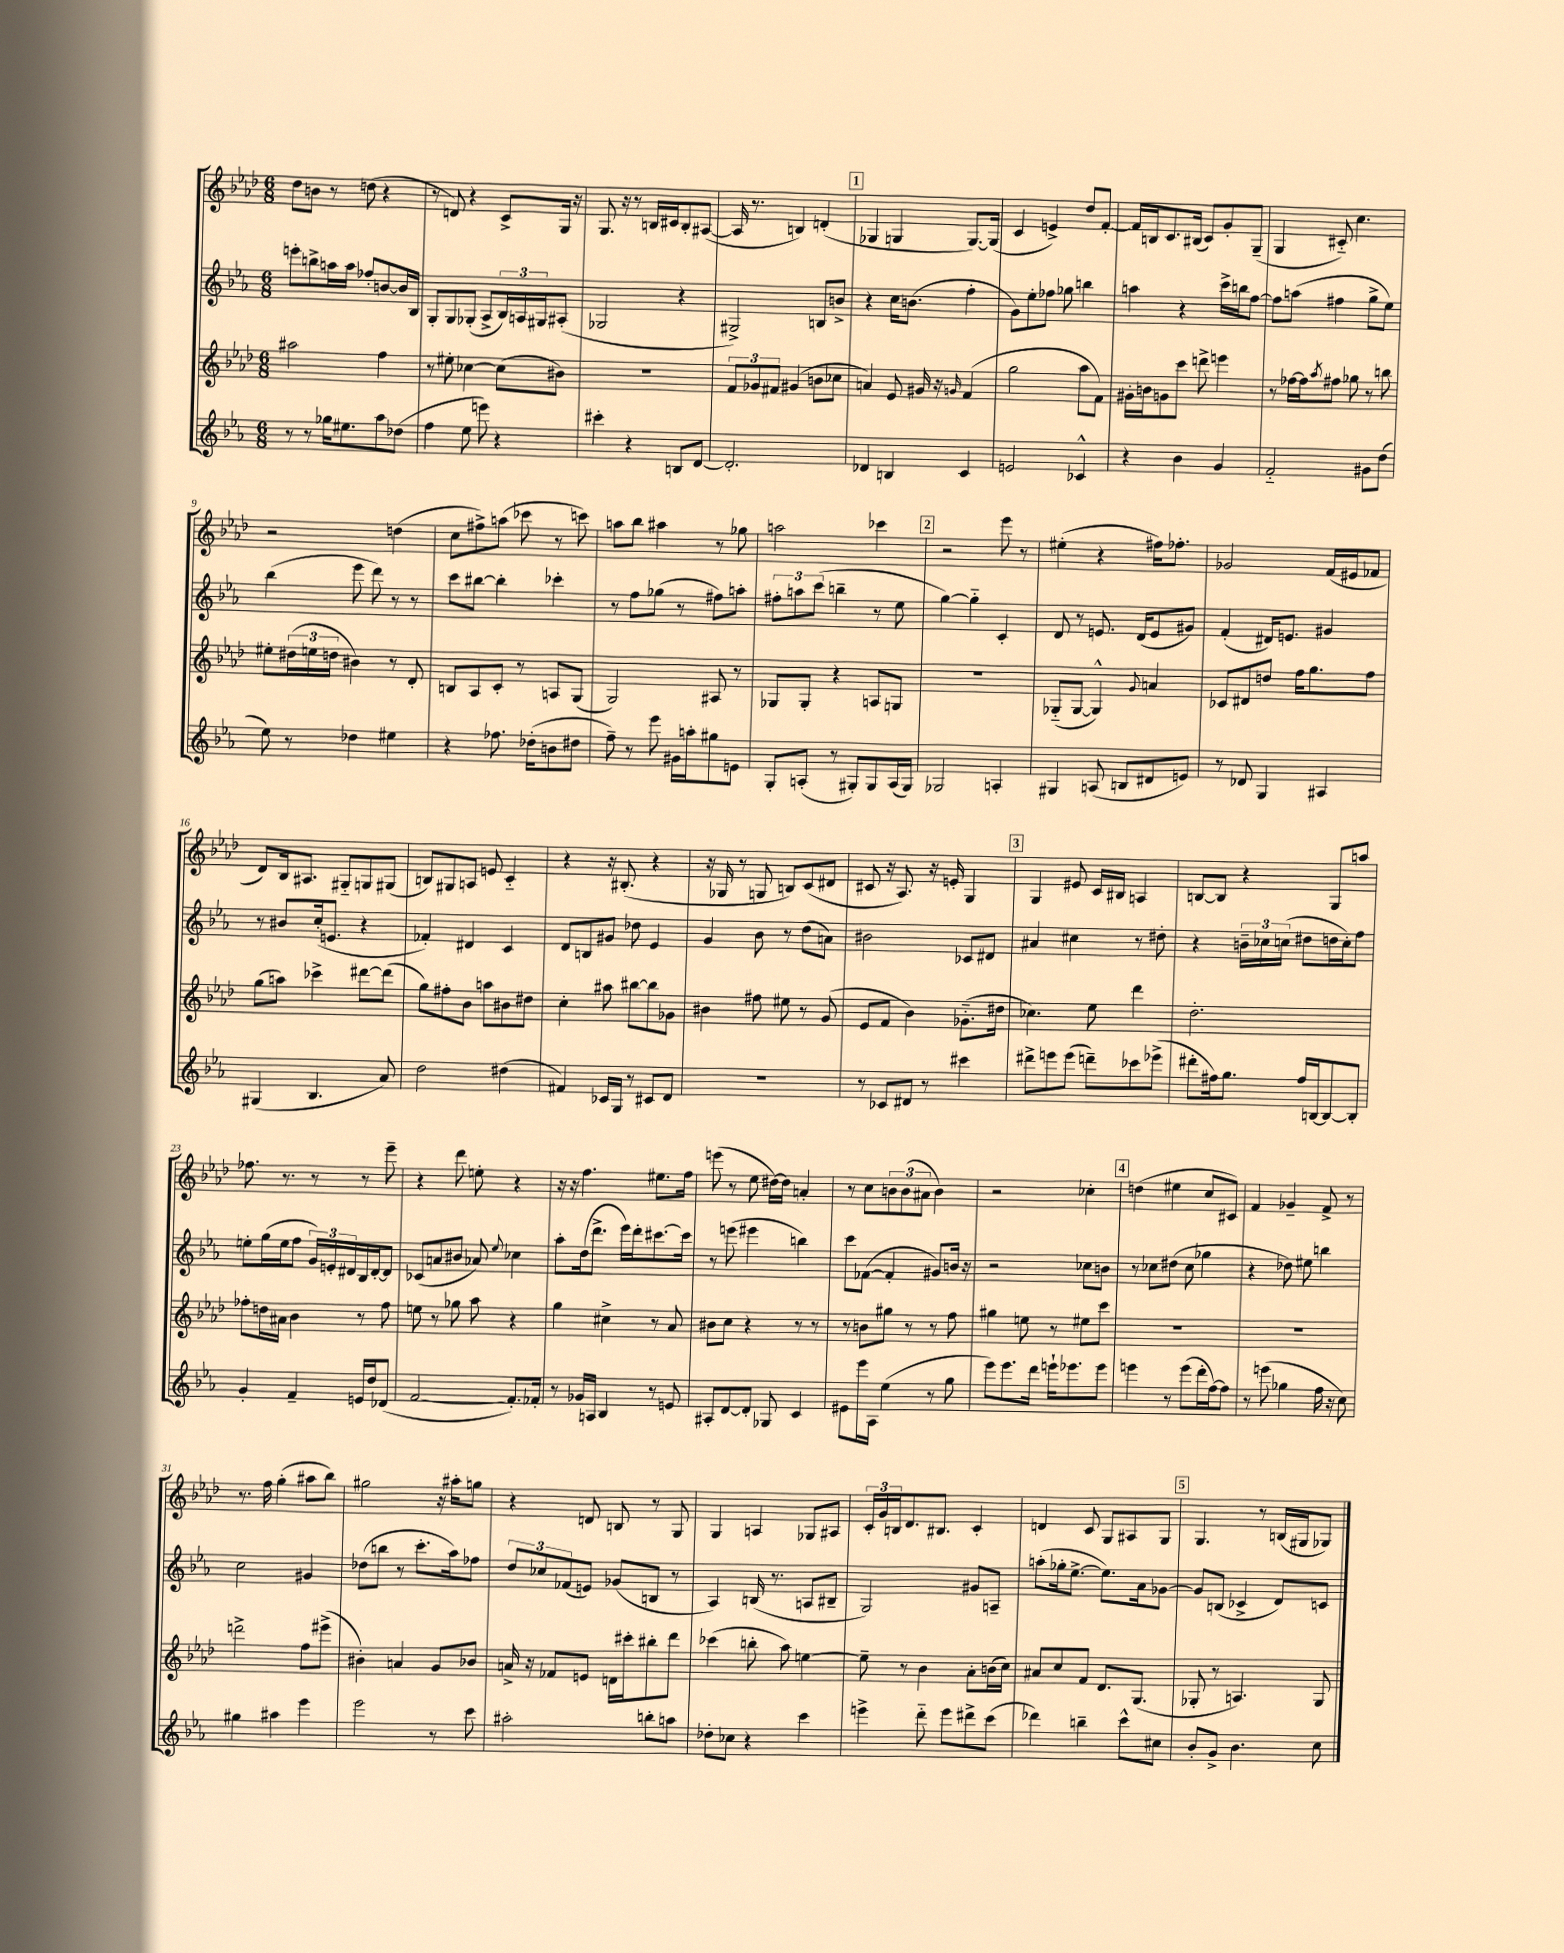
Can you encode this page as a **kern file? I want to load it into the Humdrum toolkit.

**kern	**kern	**kern	**kern
*part4	*part3	*part2	*part1
*staff4	*staff3	*staff2	*staff1
*clefG2	*clefG2	*clefG2	*clefG2
*k[b-e-a-]	*k[b-e-a-d-]	*k[b-e-a-]	*k[b-e-a-d-]
*M6/8	*M6/8	*M6/8	*M6/8
=1	=1	=1	=1
8r	2aa#X\	8eeen'\L	8dd-\L
8r	.	8bbn^\	8bn\J
16gg-X\KL	.	16aan\L	8r
8.ee#X\	.	16aa\JJ	.
.	.	8ff-X'/L	(8ddn\
8aa-\	4ff\	[8bn/	4r
(8dd-X\J	.	16b/L]	.
.	.	16B-/JJ	.
=2	=2	=2	=2
4ff\	8r	8G'/L	8r
.	8ee#X'\	8G/	8dn/)
8ee-\	[4cc-X\	(8G-X'/J	4r
8eeen\)	.	8A-^/L	.
4r	(8cc-\L]	24B-/L)	8c^/L
.	.	24An/	.
.	.	24G#X/J	.
.	8b#X\J)	(8A#X'/J	16G/Jk
.	.	.	16r
=3	=3	=3	=3
4ccc#X'\	2.r	2G-X/	8.G/
.	.	.	16r
4r	.	.	8r
.	.	.	16Bn/LL
.	.	.	16c#X/J
8Bn/L	.	4r	8B'/
[8d/J	.	.	([8A#X/J
=4	=4	=4	=4
2.d'/]	12f/L	2G#X^/)	16A#/]
.	.	.	8.r
.	12g-X/	.	.
.	12f#X/J	.	.
.	(4g#X/	.	4Bn/)
.	8bn\L	8Bn/L	(4dn'/
.	8cc-X\J	8bn^/J	.
!!LO:REH:place=s1:t=1
=5	=5	=5	=5
4d-X/	4an/)	4r	4G-X/
4Bn/	8e-/	16cc\KL	4Gn/
.	.	(8.bn\J	.
.	16g#X/	.	.
.	16r	.	.
.	16qqgn/	.	.
4c/	(4f/	4ff'\	[8.G/L)
.	.	.	(16G/Jk]
=6	=6	=6	=6
2en/	2gg\	8g\L)	4c/
.	.	8ee-'\	.
.	.	8ff-X\J	4en^/)
.	.	8gg-X\	.
4c-X^^/	8aa-\L	4bbn\	8dd-/L
.	8f\J)	.	[8f'/J
=7	=7	=7	=7
4r	16g#X'\LL	4aan\	16f/LL]
.	16bn\J	.	16Bn/J
.	8gn\	.	8.c/
4b-\	8ccc\J	4r	.
.	.	.	(16B#X/Jk
.	8dddn^\	.	8c/L)
4g/	4eeen\	16ccc^\LL	8g'/
.	.	16bbn\J	.
.	.	[8ff\J	(8G~/J
=8	=8	=8	=8
2f/	8r	8ff\L]	4G/
.	[16ff-X\LL	(8aan\J	.
.	16ff-\J]	.	.
.	8qaa-/	.	.
.	8ff#X\J	4ff#X\	8c#X/)
.	8gg-X\	.	4.cc\
8g#X\L	8r	8gg^\L	.
(8dd\J	8bbn\	8ee-\J)	.
!!LO:LB:g=z
=9	=9	=9	=9
8ee-\)	8ee#X'\L	(4bb-\	2r
8r	(24dd#X\L	.	.
.	24een\	.	.
.	24ddn\JJ	.	.
4dd-X\	4b#X\)	8eee-\	.
.	.	8ddd\)	.
4ee#X\	8r	8r	(4ddn\
.	8d-'/	8r	.
=10	=10	=10	=10
4r	8Bn/L	8ccc\L	8cc\L
.	8A-/	[8bb#X\J	8ff#X^\)
8.ff-X\	8c'/J	4bb#'\]	(8aan\J
.	8r	.	8ccc-X\
(16dd-X'\KL	.	.	.
8bn\	8An/L	4ccc-X'\	8r
8dd#X\J	(8G/J	.	8cccn\)
=11	=11	=11	=11
8ff~\)	2G/)	8r	8aan\L
8r	.	8ff\L	8bb-\J
8eee-\	.	(8gg-X\J	4aa#X\
16g#X\LL	.	8r	.
16aan'\J	.	.	.
8gg#X\	8A#X/	8ff#X\L)	8r
8en\J	8r	8aan'\J	8gg-X\
=12	=12	=12	=12
8G'/L	8G-X/L	12ff#X'\L	2aan\
.	.	12aan\	.
(8An'/J	8G-'/J	.	.
.	.	(12ccc\J	.
8r	4r	4bbn~\	.
8G#X'/L)	.	.	.
8G#/	8An/L	8r	4ccc-X\
(16A/L	8Gn/J	8ee-\	.
16G#/JJ)	.	.	.
!!LO:REH:place=s1:t=2
=13	=13	=13	=13
2G-X/	2.r	[4gg\)	2r
.	.	4gg\]	.
4An'/	.	4c'/	8eee-\
.	.	.	8r
=14	=14	=14	=14
4G#X/	(8G-X/L	8d/	(4ee#X'\
.	[8G-/J	8r	.
(8An/	4G-^^/])	8.en/	4r
8Bn/L	.	.	.
.	.	(16d/KL	.
.	8qqg/	.	.
8d#X/	4an/	8e/	16ff#X\KL)
.	.	.	8.ff-X'\J
8en/J)	.	8g#X/J)	.
=15	=15	=15	=15
8r	8c-X/L	(4f'/	2g-X/
8d-X/	8d#X/	.	.
4G/	8ddn/J	16d#X/KL)	.
.	.	8.en/J	.
.	16ff\KL	.	.
.	8.gg\	.	.
4A#X/	.	4g#X/	(16f/LL
.	.	.	16e#X/J
.	8ff\J	.	8f-X/J
!!LO:LB:g=z
=16	=16	=16	=16
(4G#X/	(8gg\L	8r	8d-/L)
.	8aan\J)	8b#X/L	16B-/k
.	.	.	8.A#X/J
4.B-/	4ccc-X^\	(16cc'/k	.
.	.	8.en/J	.
.	.	.	8G#X/L
.	[8ddd#X\L	4r	8Gn/
8a-/)	(8ddd#\J]	.	(8G#X/J
=17	=17	=17	=17
2dd\	8gg\L)	4f-X'/)	8Bn/L)
.	8ff#X'\	.	8G#X/
.	8b-\J	4d#X/	8An/J
.	8aan\L	.	8en/
(4dd#X\	8b#X\	4c/	4c/
.	8dd#X\J	.	.
=18	=18	=18	=18
4f#X/)	4cc'\	8d/L	4r
.	.	8Bn/	.
16c-X/LL	8aa#X\	8g#X/J	16r
16G/JJ	.	.	(8.B#X'/
8r	[8bb#X\L	8dd-X\	.
8c#X/L	8bb#\]	4e-/	4r
8d/J	8g-X\J	.	.
=19	=19	=19	=19
2.r	4b#X\	4g/	16r
.	.	.	16G-X/
.	.	.	8r
.	8ff#X\	8b-\	8Gn/
.	8ee#X\	8r	8Bn/L)
.	8r	(8dd\L	(8c/
.	(8g/	8an\J)	8d#X/J
=20	=20	=20	=20
8r	8e-/L	2b#X\	8c#X/
8c-X/L	8f/J	.	16r
.	.	.	8.A-/)
8d#X/J	4b-\)	.	.
8r	.	.	16r
.	.	.	16en'/
4ccc#X\	(8.g-X\L	8c-X/L	4G/
.	.	8d#X/J	.
.	16dd#X\Jk	.	.
!!LO:REH:place=s1:t=3
=21	=21	=21	=21
8ddd#X^\L	4.cc-X\)	4a#X/	4G/
8eeen\	.	.	.
(8eee\J	.	4cc#X\	8e#X/
8dddn~\L)	8ee-\	.	16c/LL
.	.	.	16B#X/JJ
8ccc-X\	4ddd-\	8r	4An/
(8eee-X^\J	.	8dd#X'\	.
=22	=22	=22	=22
8ddd#X'\L	2.dd-'\	4r	[8Bn/L
16ff#X\k)	.	.	8B/J]
8.gg\J	.	.	.
.	.	24bn~\LL	4r
.	.	24cc-X\	.
.	.	(24ccn\JJ	.
16ff#/LL	.	8dd#X\L	.
[16Bn/J	.	.	.
8B/_	.	16ddn\L	8G/L
.	.	16cc'\J)	.
8B'/J]	.	8ff\J	8aan/J
!!LO:LB:g=z
=23	=23	=23	=23
4g'/	8ff-X'\L	8een'\L	8.ff-X\
.	16ddn\L	(16gg\L	.
.	16a#X\JJ	16ee\J	8.r
4f~/	4b-\	8ff\J	.
.	.	24g/LL)	8r
.	.	24en'/	.
.	.	24d#X/	.
16en/LL	8r	16B-/	8r
16dd/J	.	[16d#'/J	.
(8d-X/J	8ff-\	8d#/J]	8eee-~\
=24	=24	=24	=24
[2f/	8een\	(8c-X/L	4r
.	8r	8an/	.
.	8gg-X\	8b#X/J	8ddd-\
.	8aa-\	8a-X/)	8een'\
.	.	8qqee-/	.
8.f'/L])	4r	4cc-X\	4r
16f-X'/Jk	.	.	.
=25	=25	=25	=25
8r	4gg\	8aa-'\L	16r
.	.	.	16r
16g-X/LL	.	(16dd\k	4.ff\
16An/JJ	.	8.ddd^\J	.
4B-/	4cc#X^\	.	.
.	.	16eee-\LL)	.
.	.	16ddd'\J	.
8r	8r	[8.ccc#X\	8.ee#X\L
8en/	8a-/	.	.
.	.	16ccc#\Jk]	16ff\Jk
=26	=26	=26	=26
8A#X'/L	8b#X\L	8r	(8eeen\
[8d/	8cc\J	(8eeen\	8r
8d'/J]	4r	4eee#X\	8ee-\
8G-X/	.	.	[16dd#X\LL)
.	.	.	16dd#\JJ]
4c/	8r	4bbn\)	4an'/
.	8r	.	.
=27	=27	=27	=27
8e#X\L	8r	8ccc\L	8r
16eee-\L	8bn\L	([8f-X\J	8cc\L
16A-\JJ	.	.	.
(4ee-\	8gg#X\J	4f-'/]	12bn\
.	.	.	(12b\
.	8r	.	.
.	.	.	12a#X\J
8r	8r	8g#X/L)	4b\)
8gg\	8ff\	16bn/Jk	.
.	.	16r	.
=28	=28	=28	=28
8eee-\L)	4gg#X\	2r	2r
8.eee-\	.	.	.
.	8een\	.	.
16ddd\Jk	.	.	.
16eeen`\KL	8r	.	.
8.eee-X\	.	.	.
.	8ee#X\L	8cc-X\L	4cc-X'\
8eee-\J	8ccc\J	8bn\J	.
!!LO:REH:place=s1:t=4
=29	=29	=29	=29
4eeen\	2.r	8r	(4ddn\
.	.	8cc-X\L	.
8r	.	(8dd#X\J	4ee#X\
(8eee\L	.	8cc-\	.
16ddd'\L	.	4gg-X\	8cc/L
[16ff\J)	.	.	.
8ff\J]	.	.	8c#X/J)
=30	=30	=30	=30
8r	2.r	4r	4f/
(8eeen\	.	.	.
4gg-X\	.	8dd-X\)	4g-X~/
.	.	8ee#X\	.
16ff\	.	4bbn\	8f^/
16r	.	.	.
8cc\)	.	.	8r
!!LO:LB:g=z
=31	=31	=31	=31
4gg#X\	2dddn^\	2cc\	8.r
.	.	.	16ff\
4aa#X\	.	.	(4gg'\
4eee-\	8ff\L	4g#X/	8aa#X\L
.	(8eee#X^\J	.	8bb-\J)
=32	=32	=32	=32
2eee-\	4b#X'\)	(8dd-X\L	2gg#X\
.	.	8bbn\J	.
.	4an/	8r	.
.	.	8.ccc'\L	.
8r	8g/L	.	16r
.	.	16aa-\k)	16aa#X'\KL
8ccc\	8b-X/J	8ff-X\J	8ggn\J
=33	=33	=33	=33
2aa#X'\	16an^/	12dd/L	4r
.	16r	.	.
.	.	12cc-X/	.
.	8f-X/L	.	.
.	.	(12f-X/	.
.	8en/J	8en/J)	8dn/
.	16dn\LL	(8g-X/L	8Bn/
.	16ccc#X'\J	.	.
8bbn'\L	8bb#X'\	8Bn/J	8r
8aan\J	8ddd-\J	8r	8G/
=34	=34	=34	=34
8dd-X'\L	(4ccc-X\	4A-/)	4G/
8cc-X\J	.	.	.
4r	8bbn'\	(16Bn/	4An/
.	.	8.r	.
.	8aa-\)	.	.
4ccc\	[4een\	8An/L	8G-X/L
.	.	8B#X~/J	8A#X/J
=35	=35	=35	=35
4eeen^\	8ee~\]	2G/)	24c'/LL
.	.	.	24g/
.	.	.	24Bn/J
.	8r	.	8.d-/
8ddd\	4b-\	.	.
.	.	.	8.B#X/J
8eee\L	.	.	.
8ddd#X^\	8a-'\L	8g#X/L	4c'/
(8ccc\J	(16bn\L	8An~/J	.
.	16cc\JJ)	.	.
=36	=36	=36	=36
4ddd-X\)	8a#X/L	(8aan'\L	4dn/
.	8cc/	16gg-X'\k	.
.	.	[8.ee-^\J	.
4bbn~\	8f/J	.	8c/
.	8.d-/L	8.ee-\L])	8G/L
8ccc^^\L	.	.	8A#X/
.	(8.G/J	16a-\k	.
8cc#X\J	.	[8g-X\J	8G/J
!!LO:REH:place=s1:t=5
=37	=37	=37	=37
8b-'/L	8G-X'/	8g-/L]	4.G/
8g^/J	8r	(8Bn/J	.
4.b-\	4.An/)	4c-X^/	.
.	.	.	8r
.	.	8d/L)	(16Bn/LL
.	.	.	16G#X/J
8cc\	8G-/	8cn/J	8G-X/J)
==	==	==	==
*-	*-	*-	*-
